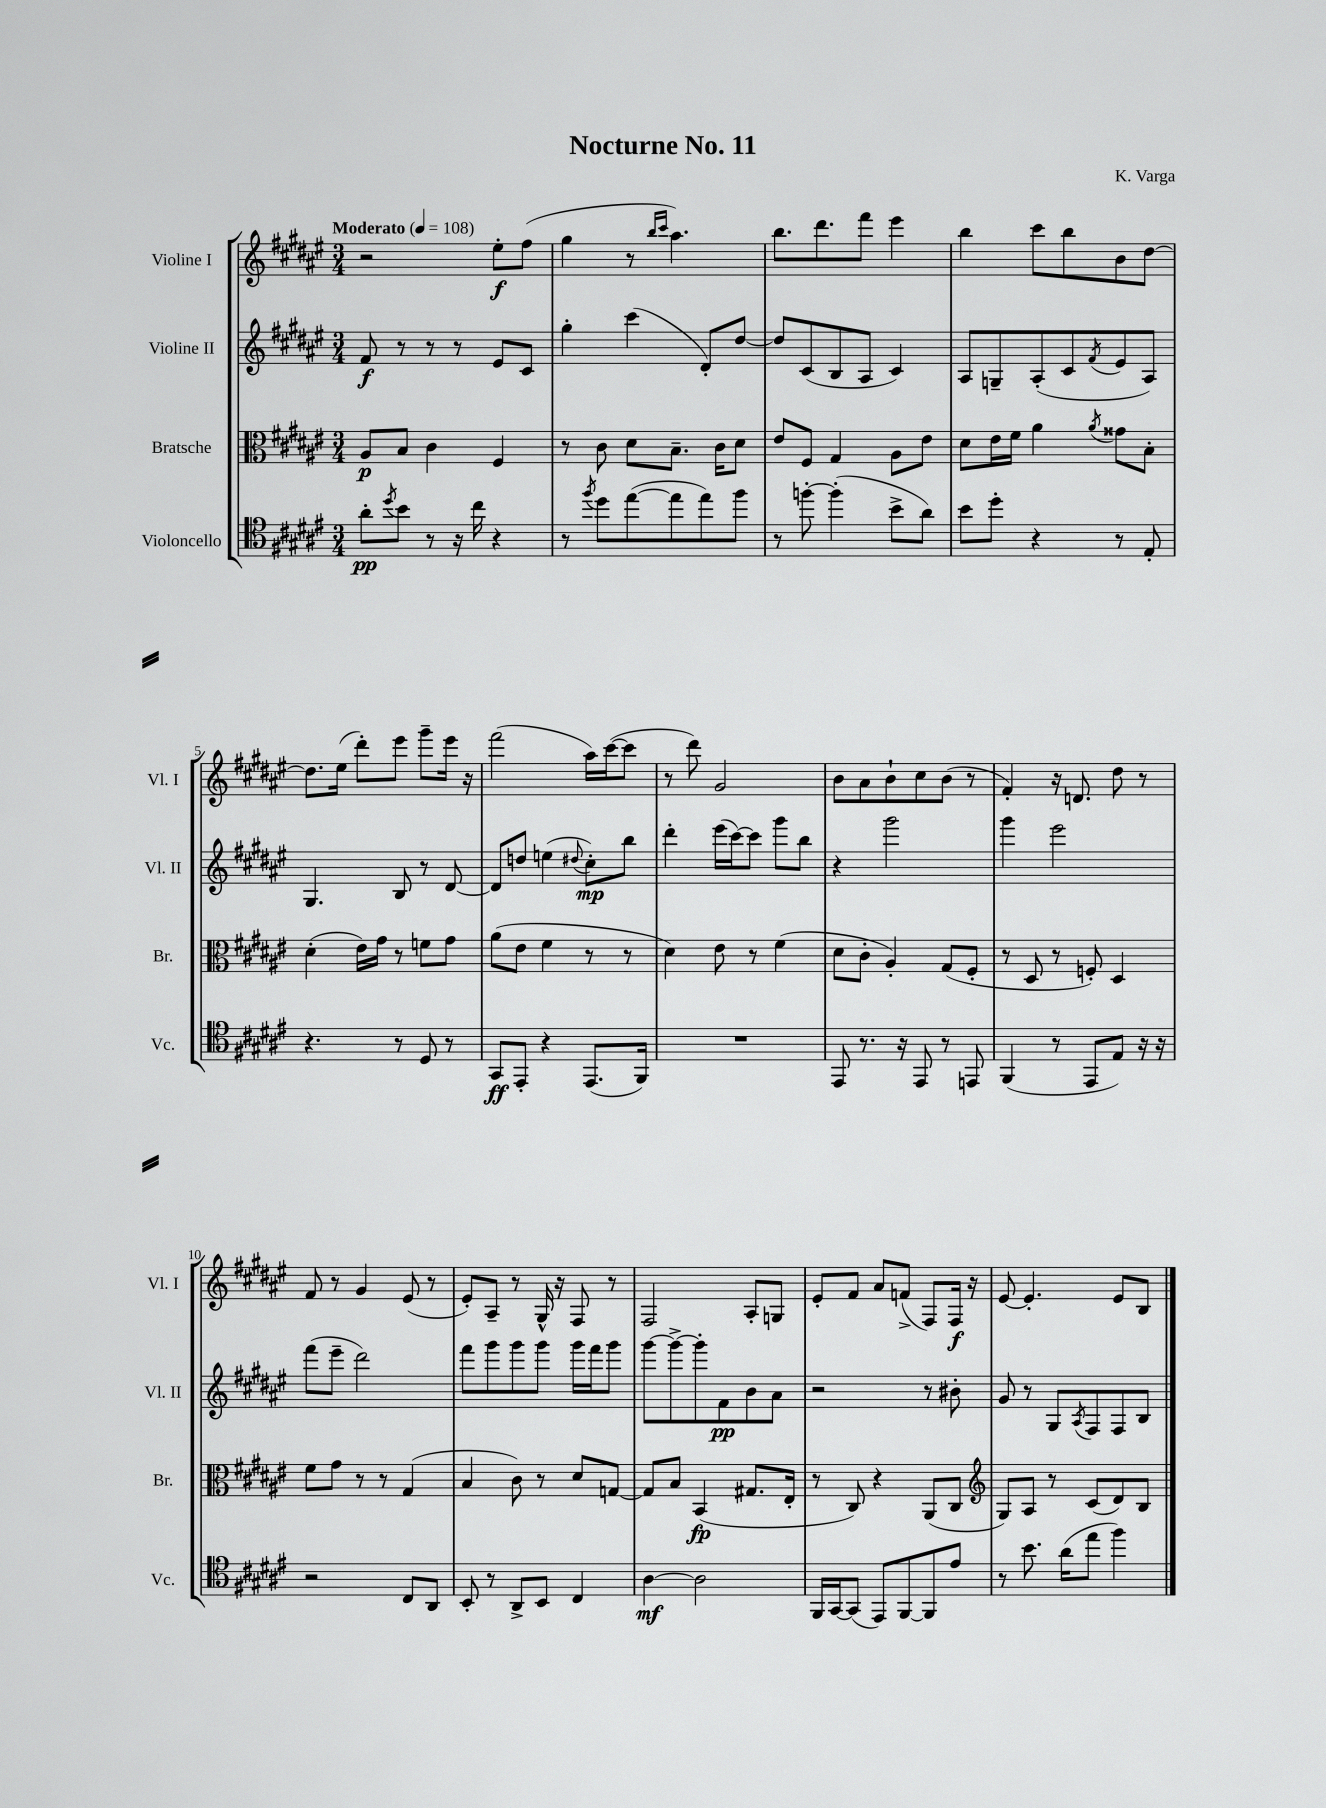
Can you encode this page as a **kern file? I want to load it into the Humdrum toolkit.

**kern	**dynam	**kern	**dynam	**kern	**dynam	**kern	**dynam
*part4	*part4	*part3	*part3	*part2	*part2	*part1	*part1
*staff4	*staff4	*staff3	*staff3	*staff2	*staff2	*staff1	*staff1
*I"Violoncello	*	*I"Bratsche	*	*I"Violine II	*	*I"Violine I	*
*I'Vc.	*	*I'Br.	*	*I'Vl. II	*	*I'Vl. I	*
*clefC4	*	*clefC3	*	*clefG2	*	*clefG2	*
*k[f#c#g#d#a#e#]	*	*k[f#c#g#d#a#e#]	*	*k[f#c#g#d#a#e#]	*	*k[f#c#g#d#a#e#]	*
*M3/4	*	*M3/4	*	*M3/4	*	*M3/4	*
*MM108	*	*MM108	*	*MM108	*	*MM108	*
=1	=1	=1	=1	=1	=1	=1	=1
!	!	!	!	!	!	!LO:TX:a:B:t=Moderato	!
8a#'\L	pp	8A#/L	p	8f#/	f	2r	.
8qdd#/	.	.	.	.	.	.	.
8b\J	.	8B/J	.	8r	.	.	.
8r	.	4c#\	.	8r	.	.	.
16r	.	.	.	8r	.	.	.
16cc#\	.	.	.	.	.	.	.
4r	.	4F#/	.	8e#/L	.	8ee#'\L	f
.	.	.	.	8c#/J	.	(8ff#\J	.
=2	=2	=2	=2	=2	=2	=2	=2
8r	.	8r	.	4gg#'\	.	4gg#\	.
8qff#/	.	.	.	.	.	.	.
8dd#\L	.	8c#\	.	.	.	.	.
([8ee#\	.	8d#\L	.	(4ccc#\	.	8r	.
.	.	.	.	.	.	16qqbb/LL	.
.	.	.	.	.	.	16qqccc#/JJ	.
8ee#\]	.	8.B~\J	.	.	.	4.aa#\)	.
8ee#\)	.	.	.	8d#'/L)	.	.	.
.	.	16c#\KL	.	.	.	.	.
8ff#\J	.	8d#\J	.	[8dd#/J	.	.	.
=3	=3	=3	=3	=3	=3	=3	=3
8r	.	8e#/L	.	8dd#/L]	.	8.bb\L	.
[8ffn'\	.	8F#/J	.	(8c#/	.	.	.
.	.	.	.	.	.	8.ddd#\	.
(4ff'\]	.	4G#/	.	8B/	.	.	.
.	.	.	.	8A#/J	.	8fff#\J	.
8b^\L	.	8A#\L	.	4c#/)	.	4eee#\	.
8a#\J)	.	8e#\J	.	.	.	.	.
=4	=4	=4	=4	=4	=4	=4	=4
8b\L	.	8d#\L	.	8A#/L	.	4bb\	.
8dd#'\J	.	16e#\L	.	8Gn~/	.	.	.
.	.	16f#\JJ	.	.	.	.	.
4r	.	4a#\	.	(8A#'/	.	8ccc#\L	.
.	.	.	.	8c#/	.	8bb\	.
.	.	8qa#/	.	8qf#/	.	.	.
8r	.	8g##X\L	.	8e#/	.	8b\	.
8E#'/	.	8B'\J	.	8A#/J)	.	[8dd#\J	.
!!LO:LB:g=z
=5	=5	=5	=5	=5	=5	=5	=5
4.r	.	(4d#'\	.	4.G#/	.	8.dd#\L]	.
.	.	.	.	.	.	(16ee#\Jk	.
.	.	16e#\LL)	.	.	.	8ddd#'\L)	.
.	.	16g#\JJ	.	.	.	.	.
8r	.	8r	.	8B/	.	8eee#\J	.
8D#/	.	8fn\L	.	8r	.	8ggg#~\L	.
8r	.	8g#\J	.	[8d#/	.	16eee#\Jk	.
.	.	.	.	.	.	16r	.
=6	=6	=6	=6	=6	=6	=6	=6
8GG#/L	ff	(8a#\L	.	8d#/L]	.	(2fff#\	.
8EE#'/J	.	8e#\J	.	8ddn/J	.	.	.
4r	.	4f#\	.	(4een\	.	.	.
.	.	.	.	8qqdd#X/	.	.	.
(8.EE#/L	.	8r	.	8cc#'\L)	mp	16aa#\LL)	.
.	.	.	.	.	.	([16ccc#\J	.
.	.	8r	.	8bb\J	.	8ccc#\J]	.
16FF#/Jk)	.	.	.	.	.	.	.
=7	=7	=7	=7	=7	=7	=7	=7
2.r	.	4d#\)	.	4ddd#'\	.	8r	.
.	.	.	.	.	.	8ddd#\)	.
.	.	8e#\	.	(16eee#\LL	.	2g#/	.
.	.	.	.	[16ccc#\J)	.	.	.
.	.	8r	.	8ccc#\J]	.	.	.
.	.	(4f#\	.	8ggg#\L	.	.	.
.	.	.	.	8bb\J	.	.	.
=8	=8	=8	=8	=8	=8	=8	=8
8EE#/	.	8d#\L	.	4r	.	8b\L	.
8.r	.	8c#'\J	.	.	.	8a#\	.
.	.	4A#'/)	.	2ggg#\	.	8b`\	.
16r	.	.	.	.	.	.	.
8EE#/	.	.	.	.	.	8cc#\	.
8r	.	(8G#/L	.	.	.	(8b\J	.
8EEn/	.	8F#'/J	.	.	.	8r	.
=9	=9	=9	=9	=9	=9	=9	=9
(4FF#/	.	8r	.	4ggg#\	.	4f#'/)	.
.	.	8D#/	.	.	.	.	.
8r	.	8r	.	2eee#\	.	16r	.
.	.	.	.	.	.	8.dn/	.
8EE#/L	.	8Fn'/)	.	.	.	.	.
8E#/J)	.	4D#/	.	.	.	8dd#\	.
16r	.	.	.	.	.	8r	.
16r	.	.	.	.	.	.	.
!!LO:LB:g=z
=10	=10	=10	=10	=10	=10	=10	=10
2r	.	8f#\L	.	(8fff#\L	.	8f#/	.
.	.	8g#\J	.	8eee#~\J	.	8r	.
.	.	8r	.	2ddd#\)	.	4g#/	.
.	.	8r	.	.	.	.	.
8C#/L	.	(4G#/	.	.	.	(8e#/	.
8AA#/J	.	.	.	.	.	8r	.
=11	=11	=11	=11	=11	=11	=11	=11
8BB'/	.	4B/	.	8fff#\L	.	8e#'/L)	.
8r	.	.	.	8ggg#\	.	8A#~/J	.
8AA#^/L	.	8c#\)	.	8ggg#\	.	8r	.
8BB/J	.	8r	.	8ggg#\J	.	16G#^^/	.
.	.	.	.	.	.	16r	.
4C#/	.	8d#/L	.	16ggg#\LL	.	8F#/	.
.	.	.	.	16fff#\J	.	.	.
.	.	[8Gn/J	.	8ggg#\J	.	8r	.
=12	=12	=12	=12	=12	=12	=12	=12
[4A#\	mf	8G/L]	.	[8ggg#\L	.	2F#/	.
.	.	8B/J	.	8ggg#^\_	.	.	.
2A#\]	.	(4BB/	fp	8ggg#'\]	.	.	.
.	.	.	.	8f#\	pp	.	.
.	.	8.G#X/L	.	8b\	.	8A#'/L	.
.	.	.	.	8a#\J	.	8Gn/J	.
.	.	16E#'/Jk	.	.	.	.	.
=13	=13	=13	=13	=13	=13	=13	=13
16FF#/LL	.	8r	.	2r	.	8e#'/L	.
[16GG#/J	.	.	.	.	.	.	.
(8GG#/J]	.	8C#/)	.	.	.	8f#/J	.
8EE#/L)	.	4r	.	.	.	8a#/L	.
[8FF#/	.	.	.	.	.	(8fn^/J	.
8FF#/]	.	(8AA#/L	.	8r	.	8F#/L)	.
8e#/J	.	8C#/J	.	8b#X'\	.	16F#/Jk	f
.	.	.	.	.	.	16r	.
=14	=14	=14	=14	=14	=14	=14	=14
*	*	*clefG2	*	*	*	*	*
8r	.	8G#/L)	.	8g#/	.	[8e#/	.
8.b\	.	8A#/J	.	8r	.	4.e#'/]	.
.	.	8r	.	8G#/L	.	.	.
(16a#\KL	.	.	.	.	.	.	.
.	.	.	.	8qA#/	.	.	.
8ee#\J	.	(8c#/L	.	8F#/	.	.	.
4ff#\)	.	8d#/)	.	8F#/	.	8e#/L	.
.	.	8B/J	.	8B/J	.	8B/J	.
==	==	==	==	==	==	==	==
*-	*-	*-	*-	*-	*-	*-	*-
